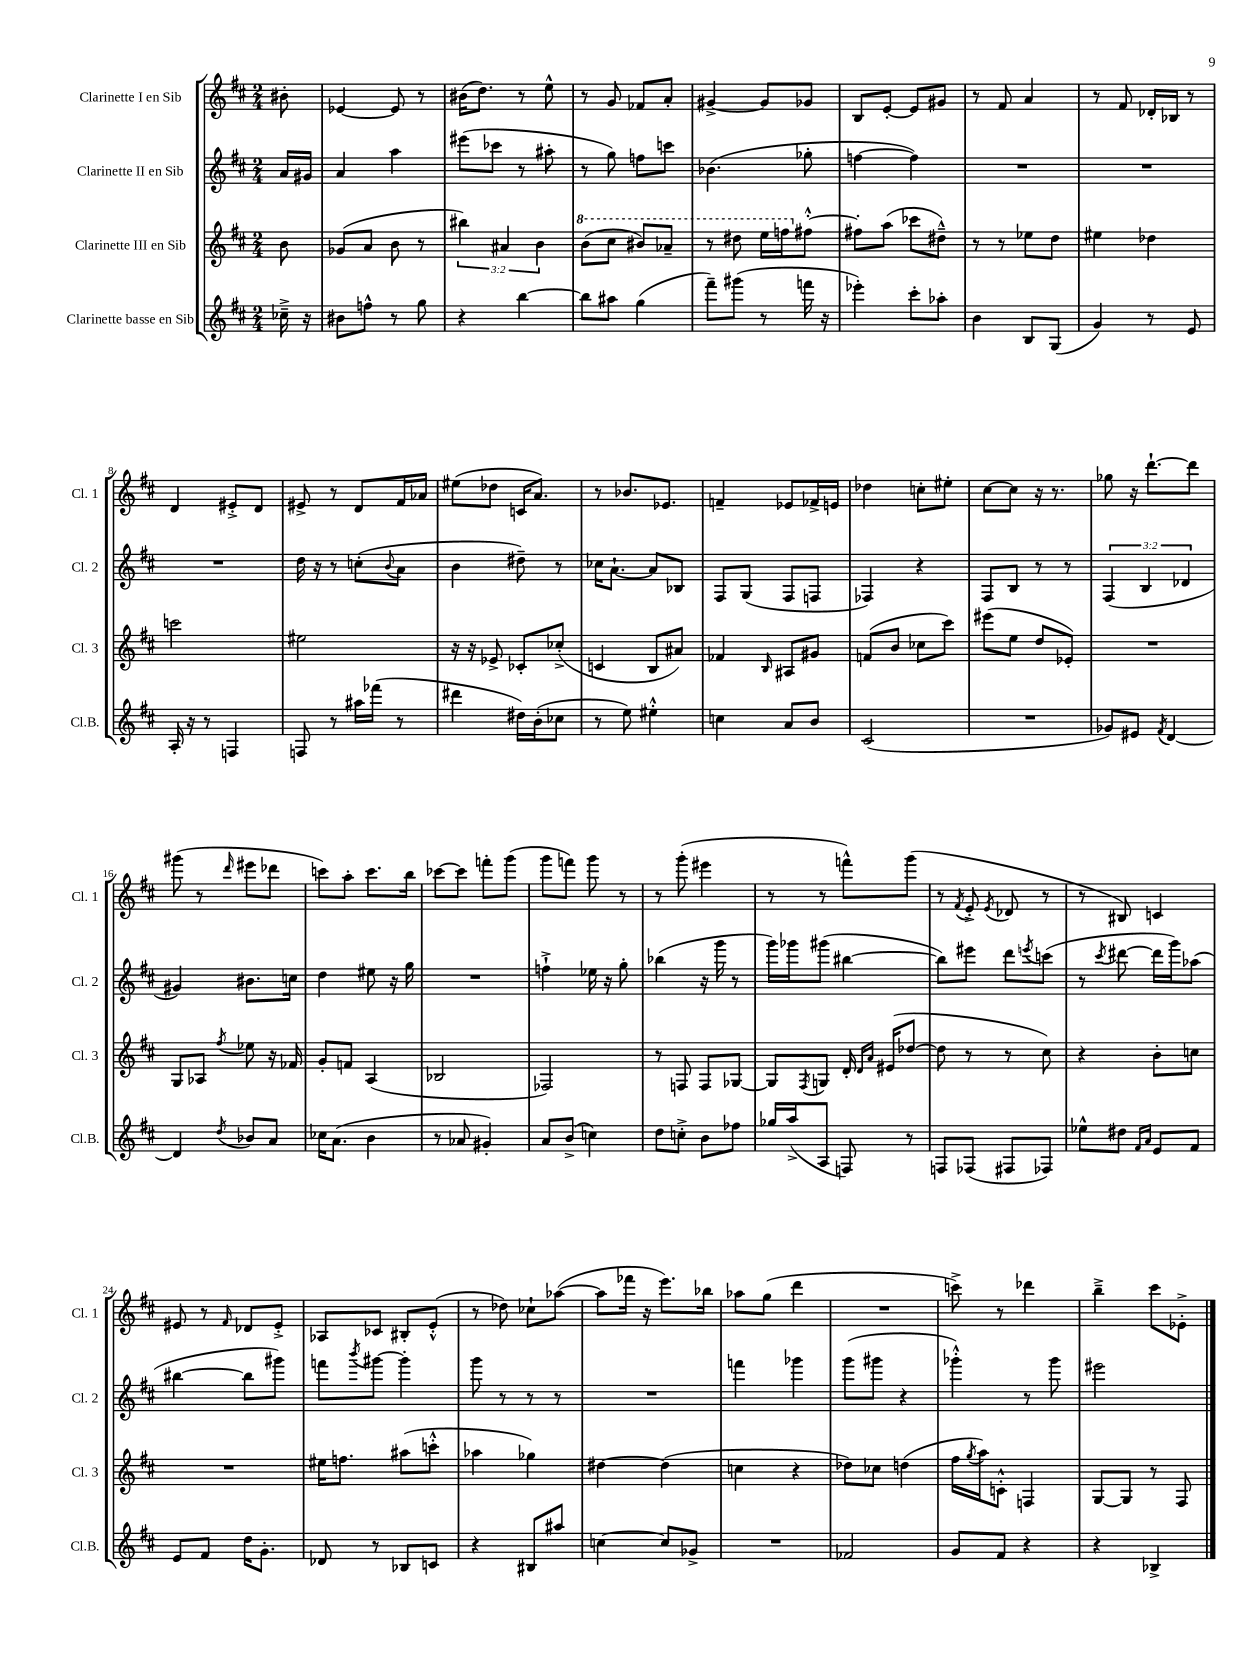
<<
\new StaffGroup <<
\new Staff = "s0" \with { instrumentName = "Clarinette I en Sib" shortInstrumentName = "Cl. 1" } {
    \clef treble \key d \major \numericTimeSignature \time 2/4 \partial 8
    bis'8-. |
    ees'4~ ees'8 r8 |
    bis'16( d''8.) r8 e''8-^ |
    r8 g'8 fes'8 a'8-. |
    gis'4~-> gis'8 ges'8 |
    b8 e'8~-. e'8 gis'8 |
    r8 fis'8 a'4 |
    r8 fis'8 des'16-. bes16 r8 |
    d'4 eis'8-.-> d'8 |
    eis'8-> r8 d'8 fis'16 aes'16 |
    eis''8( des''8 c'16 a'8.) |
    r8 bes'8. ees'8. |
    f'4-- ees'8 fes'16-> e'16 |
    des''4 c''8-. eis''8-. |
    cis''8~ cis''8 r16 r8. |
    ges''8 r16 d'''8.~-! d'''8 |
    gis'''8( r8 \grace { d'''16 } eis'''8 des'''8 |
    c'''8) a''8-. c'''8. b''16 |
    ces'''8~ ces'''8 f'''8-. g'''8( |
    g'''8 f'''8) g'''8 r8 |
    r8 g'''8-.( eis'''4 |
    r8 r8 f'''8-^) g'''8( |
    r8 \acciaccatura { fis'8 } e'8-.-> \acciaccatura { e'8 } des'8 r8 |
    r8 bis8) c'4 |
    eis'8 r8 \grace { fis'16 } des'8 eis'8-.-> |
    aes8 ces'8 bis8-. e'8-.-^( |
    r8 des''8) ces''8-! aes''8~( |
    aes''8 fes'''16 r16 e'''8.) bes''16 |
    aes''8 g''8( d'''4 |
    R2 |
    c'''8->) r8 des'''4 |
    b''4---> cis'''8 ees'8-.-> \bar "|." |
}
\new Staff = "s1" \with { instrumentName = "Clarinette II en Sib" shortInstrumentName = "Cl. 2" } {
    \clef treble \key d \major \numericTimeSignature \time 2/4 \override Staff.TupletNumber.text = #tuplet-number::calc-fraction-text \partial 8
    a'16 gis'16 |
    a'4 a''4 |
    eis'''8( ces'''8 r8 ais''8-. |
    r8 g''8) f''8 c'''8 |
    bes'4.( ges''8-. |
    f''4~ f''4) |
    R2 |
    R2 |
    R2 |
    d''16 r16 r8 c''8-.( \appoggiatura { b'8 } a'8 |
    b'4 dis''8--) r8 |
    ces''16 a'8.~-! a'8 bes8 |
    fis8 g8( fis8 f8 |
    fes4) r4 |
    fis8 b8 r8 r8 |
    \tuplet 3/2 { fis4( b4 des'4 } |
    gis'4) bis'8. c''16 |
    d''4 eis''8 r16 g''16 |
    R2 |
    f''4-!-> ees''16 r16 g''8-. |
    bes''4( r16 g'''16 r8 |
    g'''16) ges'''16 gis'''8( bis''4~ |
    bis''8) eis'''8 d'''8 \acciaccatura { e'''8 } c'''8( |
    r8 \acciaccatura { cis'''8 } dis'''8~ dis'''16 g'''16) aes''8( |
    bis''4~ bis''8 gis'''8) |
    f'''8 \acciaccatura { b'''8 } gis'''8~ gis'''4-. |
    g'''8 r8 r8 r8 |
    R2 |
    f'''4 ges'''4 |
    g'''8( gis'''8 r4 |
    ges'''4-.-^) r8 ges'''8 |
    eis'''2 \bar "|." |
}
\new Staff = "s2" \with { instrumentName = "Clarinette III en Sib" shortInstrumentName = "Cl. 3" } {
    \clef treble \key d \major \numericTimeSignature \time 2/4 \override Staff.TupletNumber.text = #tuplet-number::calc-fraction-text \partial 8
    b'8 |
    ges'8( a'8 b'8 r8 |
    \tuplet 3/2 { bis''4) ais'4 b'4 } |
    \ottava #1 b''8( cis'''8 bis''8) aes''8-- |
    r8 dis'''8 e'''16 f'''16 \ottava #0 fis''!8~-.-^ |
    fis''!8-. a''8( ces'''8 dis''8---^) |
    r8 r8 ees''8 d''8 |
    eis''4 des''4 |
    c'''2 |
    eis''2 |
    r16 r16 ees'8-> ces'8-. ces''8-.->( |
    c'4 b8 ais'8) |
    fes'4 \grace { b16 } ais8 gis'8 |
    f'8( b'8 ces''8 cis'''8) |
    eis'''8( e''8 d''8 ees'8-.) |
    R2 |
    g8 aes8 \acciaccatura { fis''8 } ees''8 r16 fes'16 |
    g'8-. f'8 a4( |
    bes2 |
    fes2) |
    r8 f8 f8 ges8~ |
    ges8 \acciaccatura { fis8 } g8 d'16-. \grace { d'16 a'16 } eis'16( des''8~ |
    des''8 r8 r8 cis''8) |
    r4 b'8-. c''8 |
    R2 |
    eis''16 f''8. ais''8( c'''8-.-^ |
    aes''4 ges''4) |
    dis''4~ dis''4( |
    c''4 r4 |
    des''8) ces''8 d''4( |
    fis''16 \acciaccatura { g''8 } a''16) c'8-.-^ f4 |
    g8~ g8 r8 fis8 \bar "|." |
}
\new Staff = "s3" \with { instrumentName = "Clarinette basse en Sib" shortInstrumentName = "Cl.B." } {
    \clef treble \key d \major \numericTimeSignature \time 2/4 \partial 8
    ces''16---> r16 |
    bis'8 f''8-^ r8 g''8 |
    r4 b''4~ |
    b''8 ais''8 g''4( |
    fis'''8--) gis'''8( r8 f'''16 r16 |
    ees'''4-.) cis'''8-. aes''8-. |
    b'4 b8 g8( |
    g'4) r8 e'8 |
    a16-. r16 r8 f4 |
    f8 r8 ais''16 fes'''16( r8 |
    dis'''4 dis''16) b'16-.( ces''8 |
    r8 e''8) eis''4-.-^ |
    c''4 a'8 b'8 |
    cis'2( |
    R2 |
    ges'8) eis'8 \acciaccatura { fis'8 } d'4~ |
    d'4 \acciaccatura { d''8 } bes'8 a'8 |
    ces''16 a'8.( b'4 |
    r8 aes'8 gis'4-.) |
    a'8 b'8->( c''4) |
    d''8 c''8-.-> b'8 fes''8 |
    ges''16 a''16->( a8 f8) r8 |
    f8 fes8( fis8 fes8) |
    ees''8-^ dis''8 \grace { fis'16 a'16 } e'8 fis'8 |
    e'8 fis'8 d''16 g'8.-. |
    des'8 r8 bes8 c'8 |
    r4 bis8 ais''8 |
    c''4~ c''8 ges'8-> |
    R2 |
    fes'2 |
    g'8 fis'8 r4 |
    r4 bes4-> \bar "|." |
}
>>
>>
